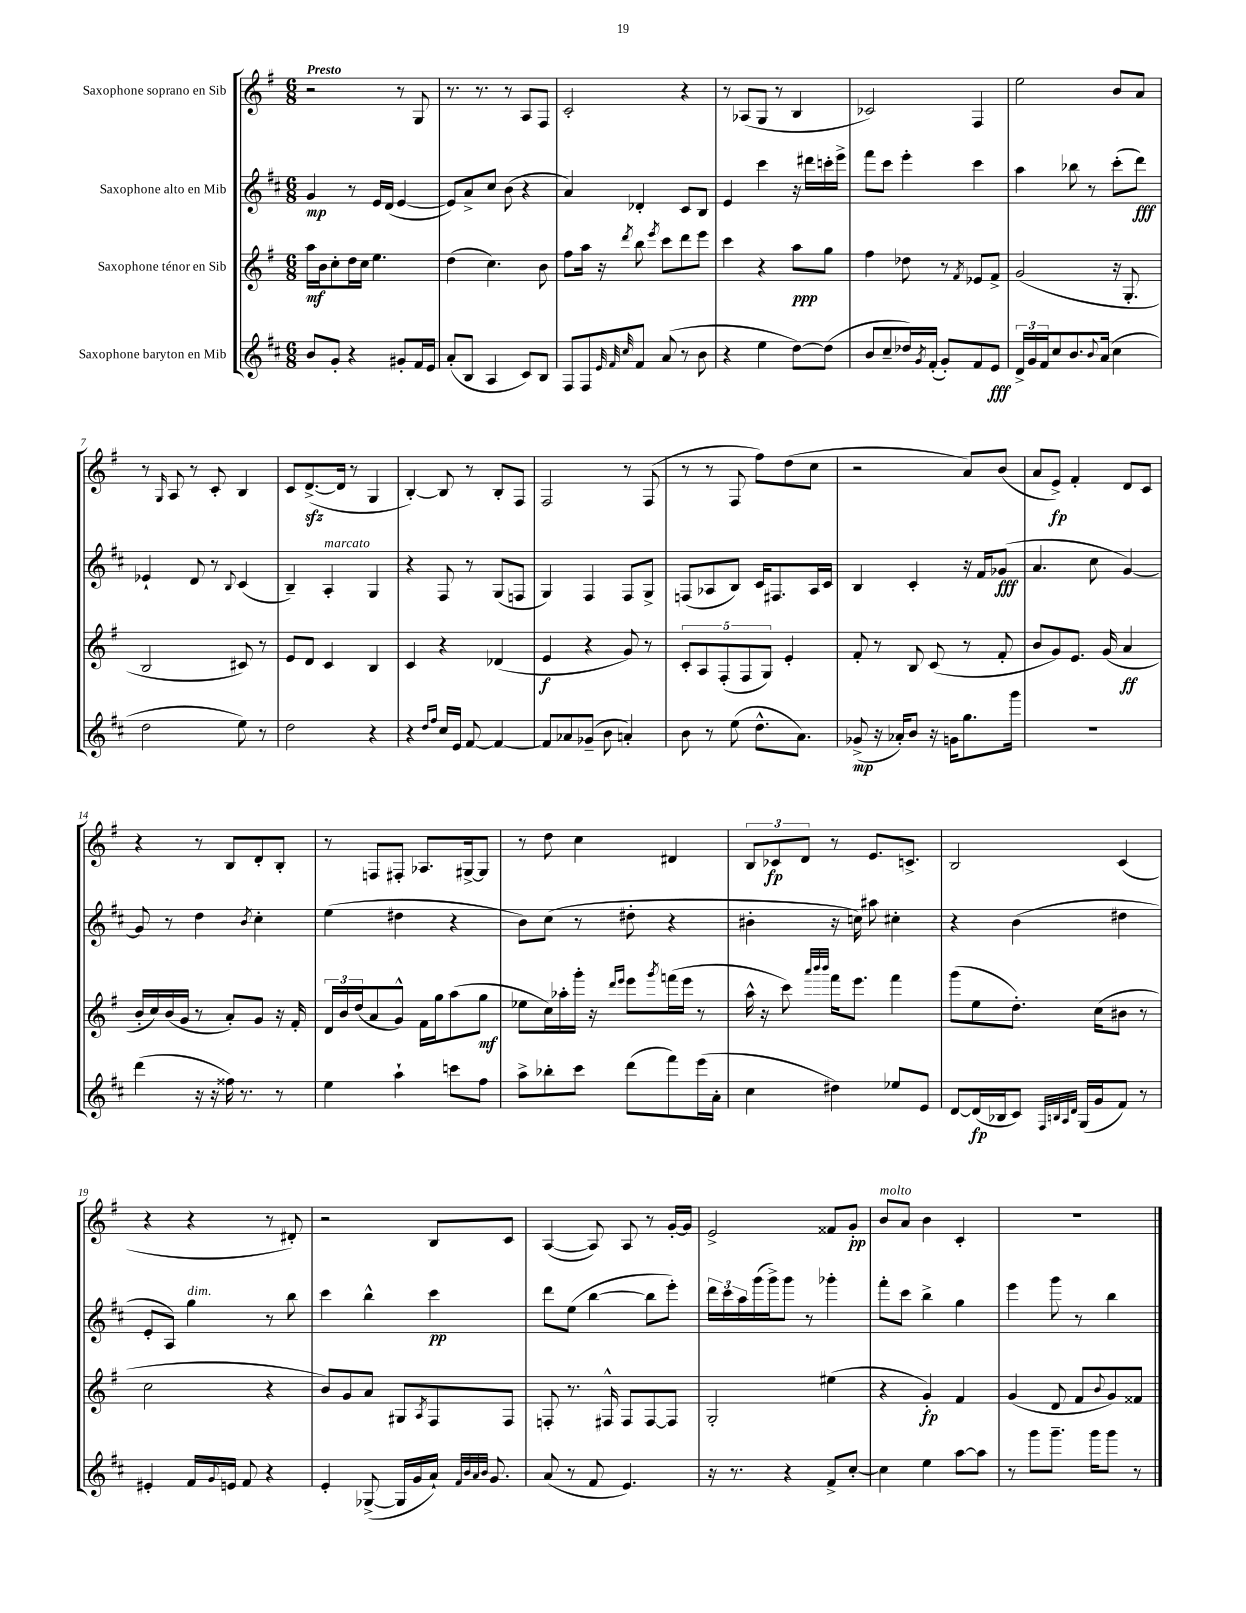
<<
\new StaffGroup <<
\new Staff = "s0" \with { instrumentName = "Saxophone soprano en Sib" } {
    \clef treble \key g \major \numericTimeSignature \time 6/8 \tempo "Presto"
    r2 r8 g8 |
    r8. r8. r8 a8 fis8 |
    c'2-. r4 |
    r8 aes8( g8 r8 b4 |
    ces'2) fis4 |
    e''2 b'8 a'8 |
    r8 \grace { g16 } a8 r8 c'8-. b4 |
    c'8 d'8.~->\sfz( d'16 r8 g4 |
    b4~-.) b8 r8 b8-. fis8 |
    fis2 r8 fis8( |
    r8 r8 fis8 fis''8) d''8( c''8 |
    r2 a'8) b'8( |
    a'8 e'8->\fp) fis'4-. d'8 c'8 |
    r4 r8 b8 d'8-. b8-. |
    r8 f8 fis8-. aes8. gis16~-> gis8 |
    r8 d''8 c''4 dis'4 |
    \tuplet 3/2 { b8 ces'8\fp d'8 } r8 e'8. c'8.-> |
    b2 c'4( |
    r4 r4 r8 dis'8-.) |
    r2 b8 c'8 |
    a4~( a8) a8 r8 g'16~-. g'16 |
    e'2-> fisis'8 g'8-.\pp |
    b'8^\markup { \italic "molto" } a'8 b'4 c'4-. |
    R2. \bar "|." |
}
\new Staff = "s1" \with { instrumentName = "Saxophone alto en Mib" } {
    \clef treble \key d \major \numericTimeSignature \time 6/8
    g'4\mp r8 e'16 d'16( e'4~ |
    e'8) a'8-> cis''8 b'8( r4 |
    a'4) des'4-. cis'8 b8 |
    e'4 cis'''4 r16 dis'''16 c'''16-. e'''16-> |
    fis'''8 cis'''8 e'''4-. cis'''4 |
    a''4 bes''8 r8 cis'''8-.( d'''8\fff) |
    ees'4-! d'8 r8 \appoggiatura { b8 } cis'4( |
    b4--) a4-.^\markup { \italic "marcato" } g4 |
    r4 fis8 r8 g8( f8 |
    g4) fis4 fis8 g8-> |
    f8( aes8 b8) cis'16 fis8. aes16 cis'16 |
    b4 cis'4-. r16 fis'16 ges'8\fff( |
    a'4. cis''8 g'4~) |
    g'8 r8 d''4 \acciaccatura { b'8 } cis''4-. |
    e''4( dis''4 r4 |
    b'8) cis''8( r8 dis''8-. r4 |
    bis'4-. r16 c''16) ais''8 cis''4-. |
    r4 b'4( dis''4 |
    e'8-. a8) g''4^\markup { \italic "dim." } r8 b''8 |
    cis'''4 b''4-^ cis'''4\pp |
    d'''8 e''8( b''4~ b''8 e'''8-.) |
    \tuplet 3/2 { d'''16 cis'''16 a''16 } g'''16( g'''16->) g'''8 r8 ges'''4-. |
    fis'''8-. cis'''8 b''4-> g''4 |
    e'''4 g'''8 r8 b''4 \bar "|." |
}
\new Staff = "s2" \with { instrumentName = "Saxophone ténor en Sib" } {
    \clef treble \key g \major \numericTimeSignature \time 6/8
    a''16\mf b'16 c''8-. d''16 c''16 e''4. |
    d''4( c''4.) b'8 |
    fis''8 a''16 r16 \acciaccatura { d'''8 } b''8 \acciaccatura { e'''8 } c'''8 d'''8 e'''8 |
    c'''4 r4 a''8\ppp g''8 |
    fis''4 des''8 r8 \acciaccatura { fis'8 } ees'8 fis'8-> |
    g'2( r16 g8.-. |
    b2 cis'8) r8 |
    e'8 d'8 c'4 b4 |
    c'4 r4 des'4( |
    e'4\f r4 g'8) r8 |
    \tuplet 5/4 { c'8-. a8 fis8-.( fis8 g8) } e'4-. |
    fis'8-. r8 b8 c'8( r8 fis'8-. |
    b'8 g'8) e'8. g'16( a'4\ff |
    b'16-. c''16) b'16( g'16 r8 a'8-.) g'8 r16 fis'16-. |
    \tuplet 3/2 { d'16 b'16 d''16( } a'8 g'8-^) fis'16 g''16 a''8( g''8\mf |
    ees''8 c''16) aes''16-. g'''16-. r16 \grace { d'''16 e'''16 } e'''8 \acciaccatura { g'''8 } f'''16( e'''16 r8 |
    a''16-^ r16 c'''8) \grace { a'''32 b'''32 b'''32 } fis'''16 e'''8. fis'''4 |
    g'''8( e''8 d''8.-.) c''16( bis'8 r8 |
    c''2 r4 |
    b'8) g'8 a'8 gis8 \acciaccatura { a8 } fis8 fis8 |
    f8-. r8. fis16-^ fis8 fis8~ fis8 |
    g2-. eis''4( |
    r4 g'4-.\fp) fis'4 |
    g'4( d'8 fis'8 \appoggiatura { b'8 } g'8) fisis'8 \bar "|." |
}
\new Staff = "s3" \with { instrumentName = "Saxophone baryton en Mib" } {
    \clef treble \key d \major \numericTimeSignature \time 6/8
    b'8 g'8-. r4 gis'8-. fis'16 e'16 |
    a'8-.( b8 a4 cis'8) b8 |
    fis8 fis8 \grace { e'32 fis'32 cis''32 } fis'8 a'8( r8 b'8 |
    r4 e''4 d''8~) d''8( |
    b'8 cis''8-- des''16) \acciaccatura { g'8 } fis'16-.( g'8-.) fis'8 e'8\fff |
    \tuplet 3/2 { d'16-> g'16 fis'16 } cis''8 b'8. \appoggiatura { b'8 } a'16( cis''4 |
    d''2 e''8) r8 |
    d''2 r4 |
    r4 \grace { d''16 fis''16 } cis''16 e'16 fis'8~ fis'4~ |
    fis'8 aes'8 ges'8--( b'8 a'4-.) |
    b'8 r8 e''8( d''8.-^ a'8.) |
    ges'8->\mp( r16 aes'16-.) b'8 r16 g'16 g''8. g'''16 |
    R2. |
    d'''4( r16 r16 fisis''16) r8. r8 |
    e''4 a''4-! c'''8 fis''8 |
    a''8-> bes''8-. cis'''8 d'''8( fis'''8) e'''16( a'16-. |
    cis''4 dis''4) ees''8 e'8 |
    d'8~ d'16\fp( bes16 cis'8) \grace { fis32 b32 a32 d'32 } g16( g'16 fis'8) r8 |
    eis'4-. fis'16 \appoggiatura { g'8 } e'16 fis'8 r4 |
    e'4-. ges8~->( ges16 g'16 a'16-!) \grace { fis'32 b'32 a'32 b'32 } g'8. |
    a'8( r8 fis'8 e'4.) |
    r16 r8. r4 fis'8-> cis''8~-. |
    cis''4 e''4 a''8~ a''8 |
    r8 g'''8 g'''8.-- g'''16 g'''8 r8 \bar "|." |
}
>>
>>
